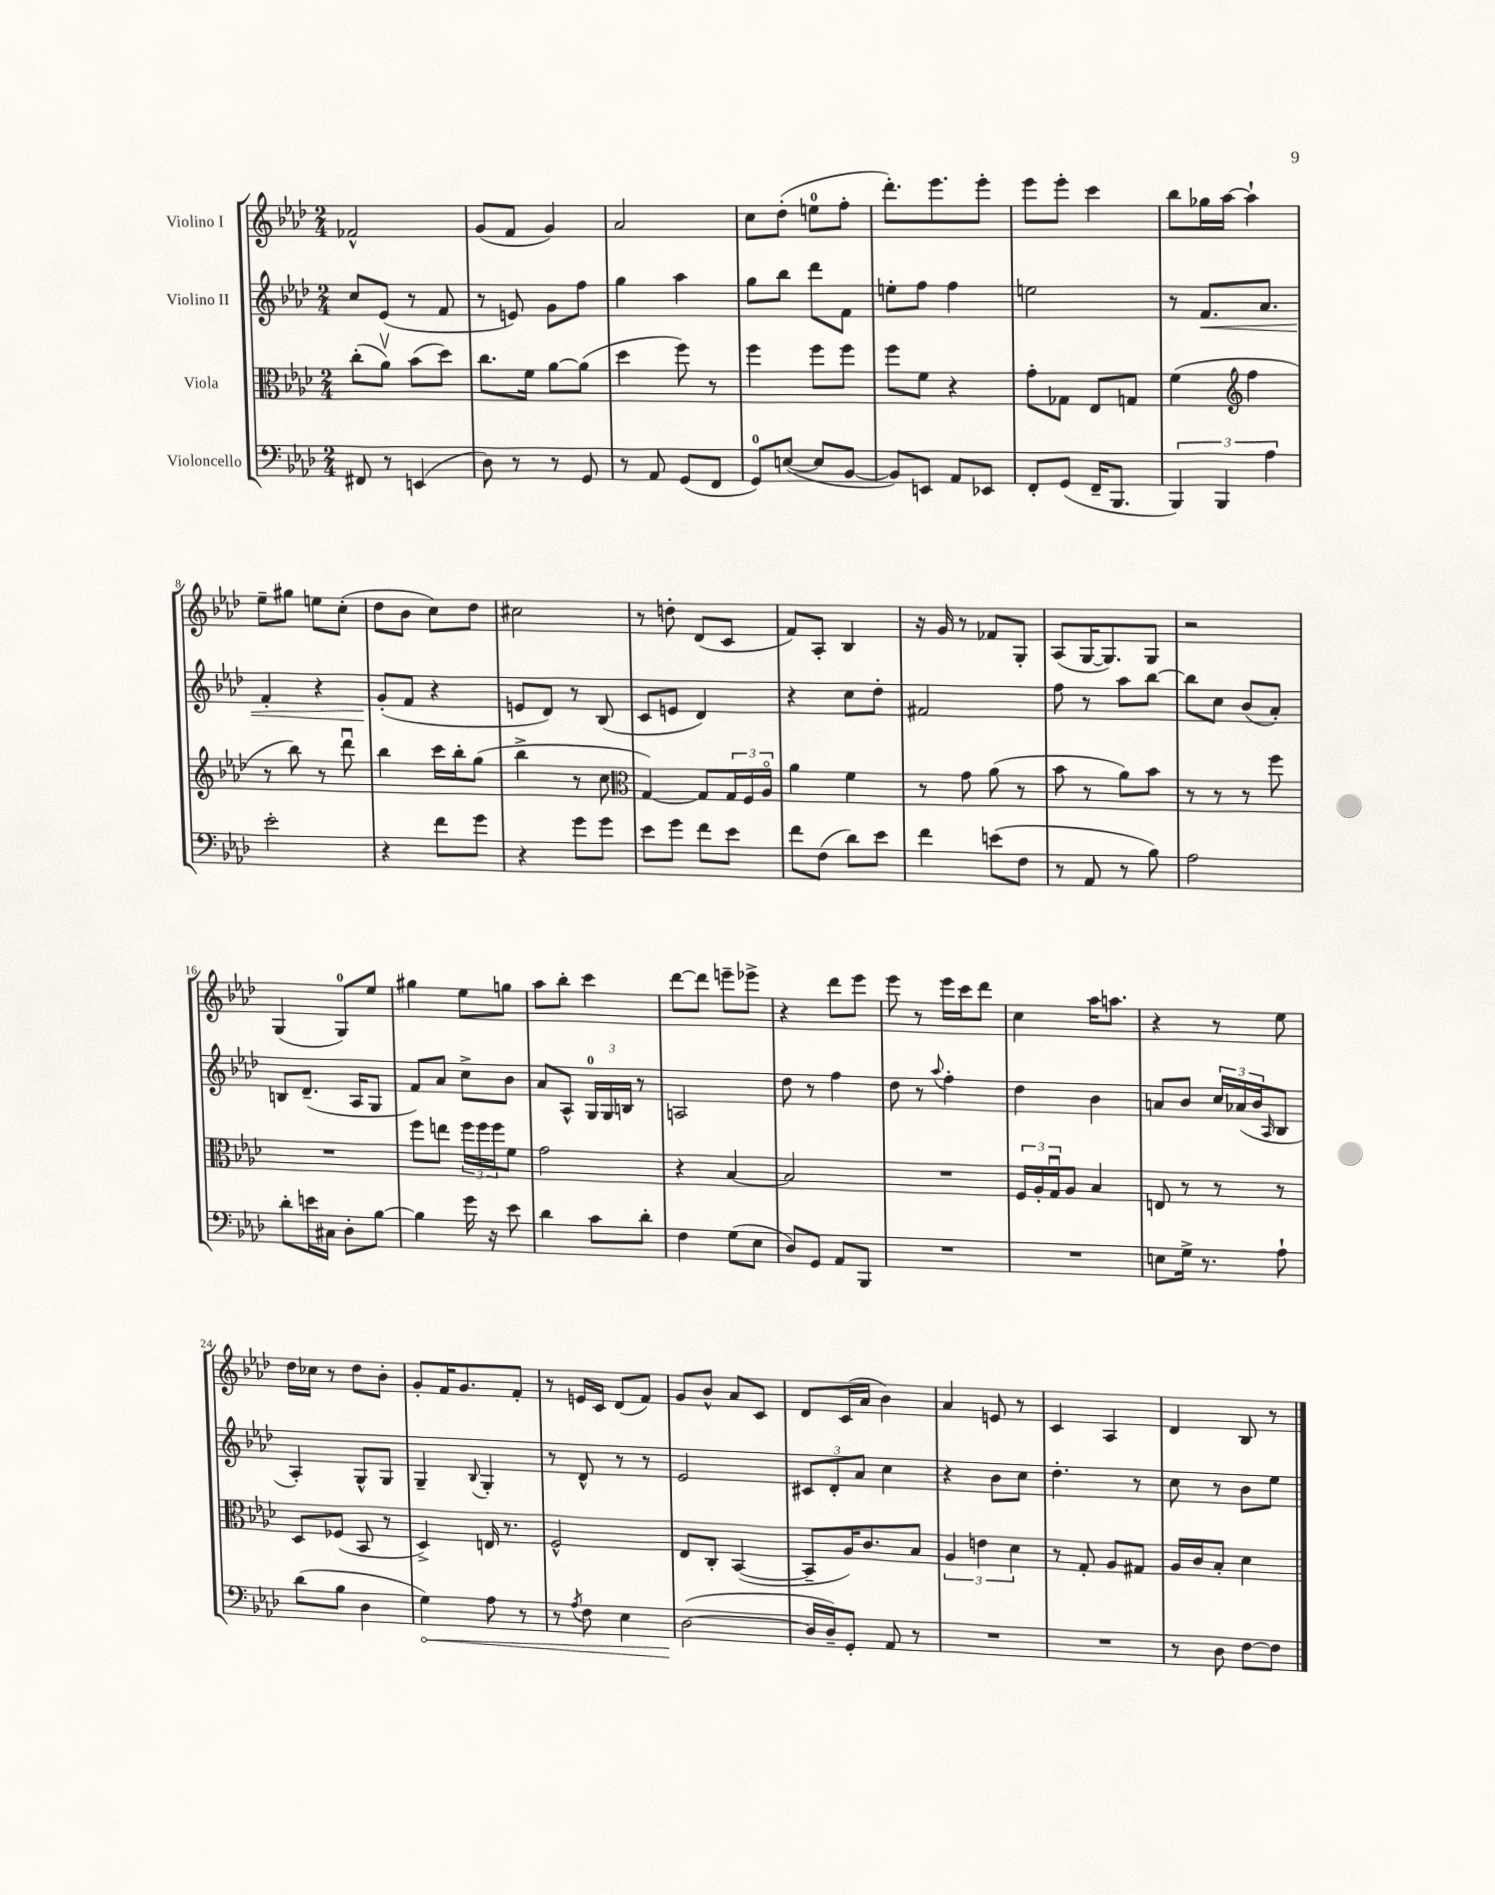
<<
\new StaffGroup <<
\new Staff = "s0" \with { instrumentName = "Violino I" } {
    \clef treble \key aes \major \numericTimeSignature \time 2/4
    fes'2-^ |
    g'8( f'8 g'4) |
    aes'2 |
    c''8 des''8-.( e''8-0 f''8-. |
    des'''8.-.) ees'''8. ees'''8-. |
    ees'''8 ees'''8-. c'''4 |
    bes''8 ges''16 aes''16~ aes''4-! |
    ees''8-- gis''8 e''8 c''8-.( |
    des''8 bes'8 c''8) des''8 |
    cis''2 |
    r8 d''8-. des'8( c'8 |
    f'8) aes8-. bes4 |
    r16 g'16 r8 fes'8 g8-. |
    aes8( g16~ g8.) g8 |
    r2 |
    g4( g8-0) ees''8 |
    gis''4 ees''8 g''8 |
    aes''8 bes''8-. c'''4 |
    des'''8~ des'''8 e'''8-- ees'''8-> |
    r4 des'''8 ees'''8 |
    ees'''8 r8 ees'''16 c'''16 des'''8 |
    c''4 aes''16 a''8. |
    r4 r8 ees''8 |
    des''16 ces''16 r8 des''8 bes'8-. |
    g'8-. f'16 g'8. f'8-. |
    r8 e'16 c'16 des'8( f'8) |
    g'8 bes'8-^ aes'8 c'8 |
    des'8 c'16( aes'16 bes'4) |
    aes'4 e'8 r8 |
    c'4 aes4 |
    des'4 bes8 r8 \bar "|." |
}
\new Staff = "s1" \with { instrumentName = "Violino II" } {
    \clef treble \key aes \major \numericTimeSignature \time 2/4
    c''8 ees'8( r8 f'8 |
    r8 e'8) g'8 f''8 |
    g''4 aes''4 |
    g''8 bes''8 des'''8 f'8 |
    e''8-. f''8 f''4 |
    e''2 |
    r8 f'8.\< aes'8. |
    f'4-. r4 |
    g'8-.\!( f'8 r4 |
    e'8 des'8) r8 bes8( |
    c'8 e'8 des'4) |
    r4 c''8 des''8-. |
    fis'2 |
    f''8 r8 aes''8 bes''8~ |
    bes''8 c''8 bes'8( aes'8-.) |
    b8 des'8.--( aes16 g8 |
    f'8) aes'8 c''8-> bes'8 |
    aes'8 aes8-^ \tuplet 3/2 { g16-0 g16 b16 } r8 |
    a2 |
    des''8 r8 f''4 |
    des''8 r8 \appoggiatura { aes''8 } f''4-. |
    des''4 bes'4 |
    a'8 bes'8 \tuplet 3/2 { c''16 aes'16( bes'16 } \grace { aes16 } bes8 |
    aes4-.) g8-^ g8 |
    g4-- \appoggiatura { bes8 } g4-. |
    r8 des'8-^ r8 r8 |
    ees'2 |
    \tuplet 3/2 { cis'8 des'8-. aes'8 } c''4 |
    r4 bes'8 c''8 |
    des''4.-. r8 |
    c''8 r8 bes'8 ees''8 \bar "|." |
}
\new Staff = "s2" \with { instrumentName = "Viola" } {
    \clef alto \key aes \major \numericTimeSignature \time 2/4
    c''8-.( aes'8\upbow) bes'8( des''8) |
    c''8. f'16 aes'8~ aes'8( |
    des''4 f''8) r8 |
    f''4 f''8 f''8 |
    f''8 f'8 r4 |
    g'8-. ges8 ees8 g8 |
    f'4( \clef treble f''4 |
    r8 bes''8) r8 des'''8\downbow |
    bes''4 c'''16 bes''16-. g''8( |
    bes''4-> r8 c''8 |
    \clef alto g4~) g8 \tuplet 3/2 { g16 f16 aes16\flageolet } |
    aes'4 f'4 |
    r8 g'8 aes'8( r8 |
    bes'8 r8 aes'8) bes'8 |
    r8 r8 r8 f''8 |
    R2 |
    f''8 e''8 \tuplet 3/2 { f''16 f''16 f''16 } f'8 |
    g'2 |
    r4 bes4~ |
    bes2 |
    R2 |
    \tuplet 3/2 { f16 aes16-. g16\downbow } aes8 bes4 |
    e8 r8 r8 r8 |
    des8 fes8( bes,8 r8 |
    des4->) e16 r8. |
    f2-^ |
    ees8 c8-. bes,4~( |
    bes,8-- aes16) c'8. bes8 |
    \tuplet 3/2 { aes4 e'4 des'4 } |
    r8 g8-. aes8 gis8 |
    aes16 c'16 bes8-. des'4 \bar "|." |
}
\new Staff = "s3" \with { instrumentName = "Violoncello" } {
    \clef bass \key aes \major \numericTimeSignature \time 2/4
    fis,8 r8 e,4( |
    des8) r8 r8 g,8 |
    r8 aes,8 g,8( f,8 |
    g,8-0) e8~( e8 bes,8~ |
    bes,8) e,8 aes,8 ees,8 |
    f,8-. g,8( f,16-- bes,,8. |
    \tuplet 3/2 { bes,,4) bes,,4 aes4 } |
    ees'2-. |
    r4 f'8 g'8 |
    r4 g'8 g'8 |
    ees'8 g'8 f'8 ees'8 |
    f'8 f8( des'8) ees'8 |
    f'4 e'8( f8 |
    r8 aes,8 r8 bes8) |
    aes2 |
    des'8-. e'16 cis16 des8-. bes8~ |
    bes4 g'16 r16 ees'8 |
    des'4 c'8 des'8-. |
    f4 g8( ees8 |
    des8) g,8 aes,8 bes,,8 |
    R2 |
    R2 |
    e8 g16-> r8. aes8-! |
    des'8( bes8 des4 |
    \once \override Hairpin.circled-tip = ##t g4\<) aes8 r8 |
    r8 \acciaccatura { aes8 } f8 ees4 |
    des2~\!( |
    des16 des16--) g,8-. aes,8 r8 |
    R2 |
    R2 |
    r8 des8 f8~ f8 \bar "|." |
}
>>
>>
